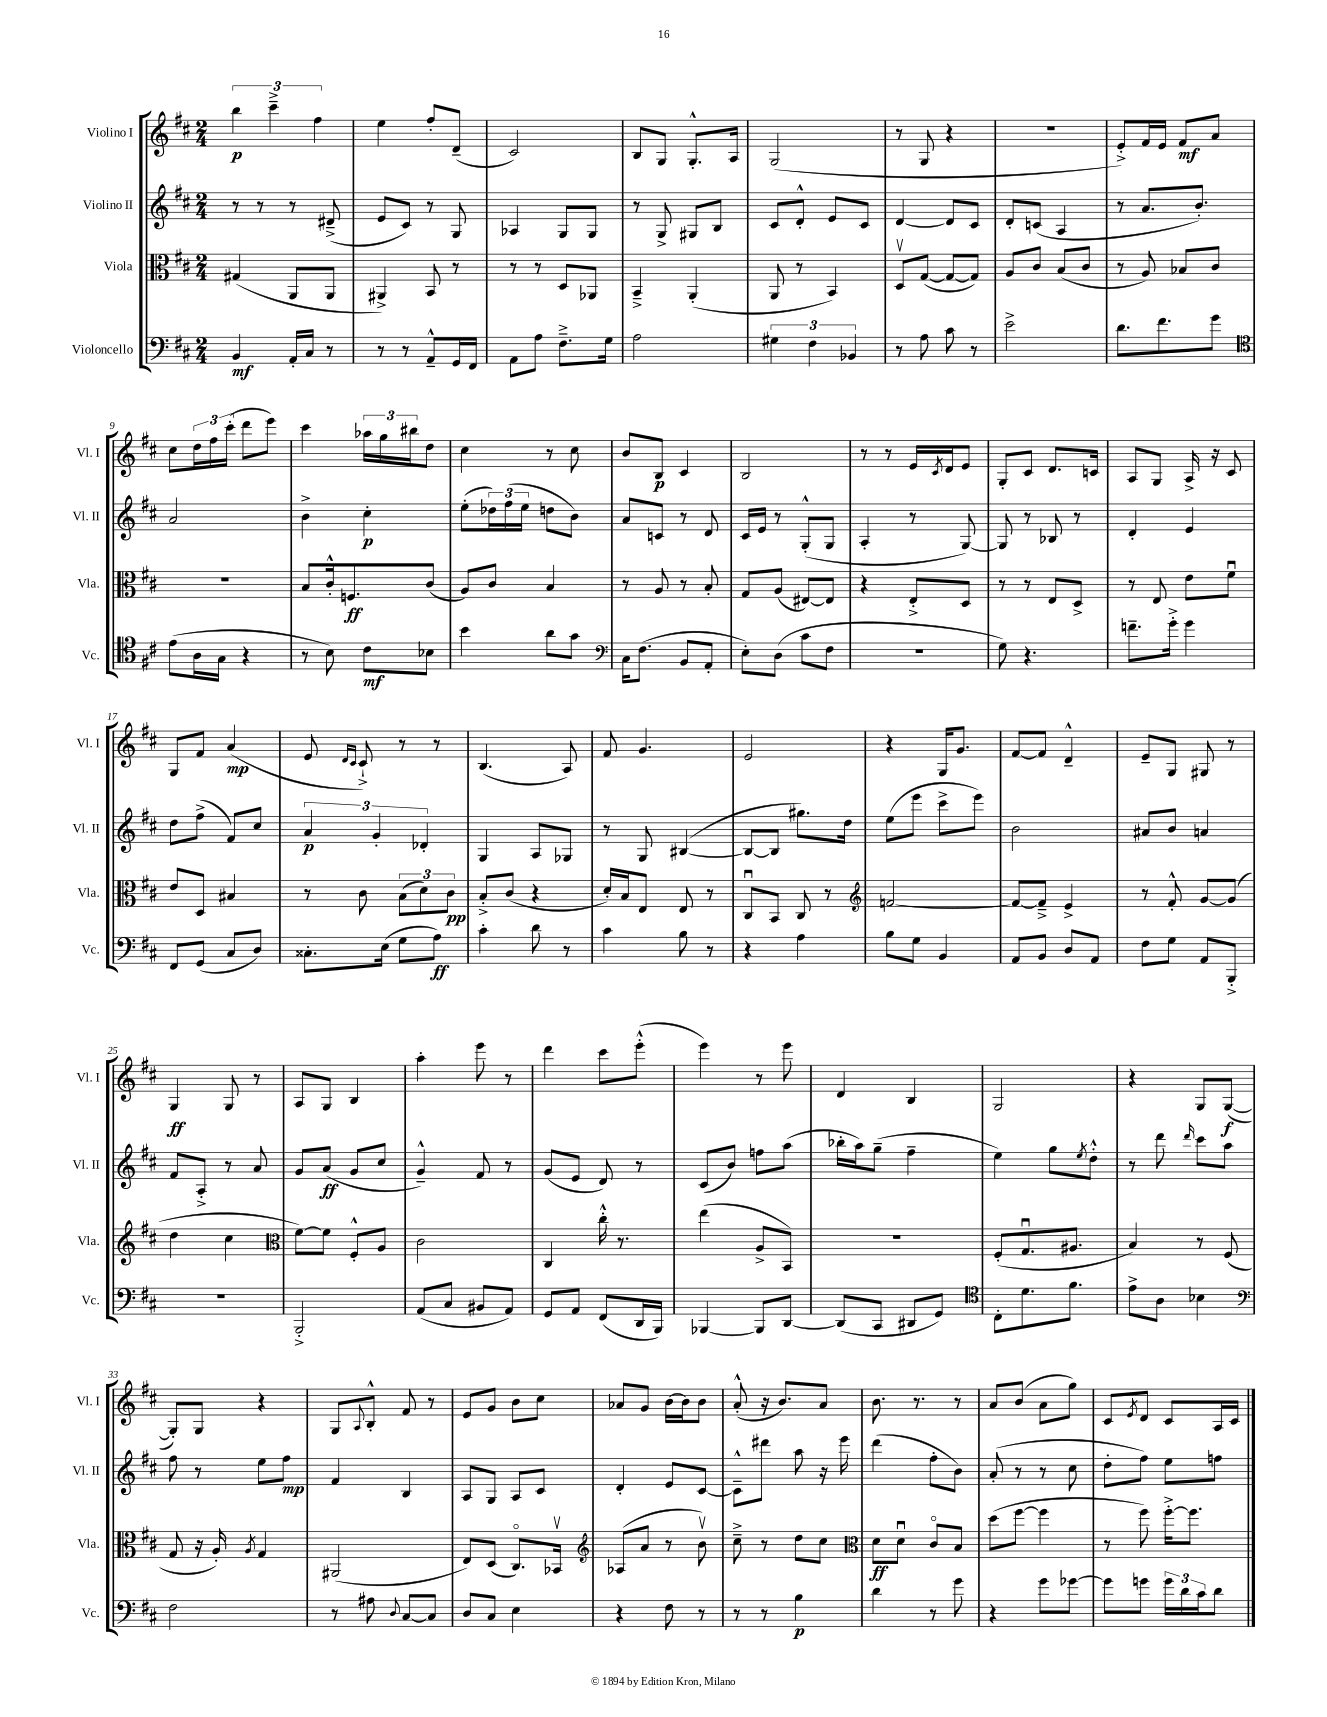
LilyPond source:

<<
\new StaffGroup <<
\new Staff = "s0" \with { instrumentName = "Violino I" shortInstrumentName = "Vl. I" } {
    \clef treble \key d \major \numericTimeSignature \time 2/4
    \tuplet 3/2 { b''4\p cis'''4---> fis''4 } |
    e''4 fis''8-. d'8--( |
    cis'2) |
    b8 g8 g8.-.-^ a16 |
    g2( |
    r8 g8 r4 |
    r2 |
    e'8-.->) fis'16 e'16 fis'8\mf a'8 |
    cis''8 \tuplet 3/2 { d''16 fis''16 cis'''16-.( } d'''8 e'''8) |
    cis'''4 \tuplet 3/2 { aes''16 g''16 bis''16 } d''8 |
    cis''4 r8 cis''8 |
    b'8 b8\p cis'4 |
    b2 |
    r8 r8 e'16 \acciaccatura { cis'8 } d'16 e'8 |
    g8-. cis'8 d'8. c'16 |
    a8 g8 a16-> r16 cis'8 |
    g8 fis'8 a'4\mp( |
    e'8 \grace { d'16 cis'16 } cis'8-!->) r8 r8 |
    b4.( a8) |
    fis'8 g'4. |
    e'2 |
    r4 g16 g'8. |
    fis'8~ fis'8 d'4---^ |
    e'8-- g8 gis8 r8 |
    g4\ff g8 r8 |
    a8 g8 b4 |
    a''4-. e'''8 r8 |
    d'''4 cis'''8 e'''8-.-^( |
    e'''4) r8 e'''8 |
    d'4 b4 |
    g2 |
    r4 g8 g8~\f( |
    g8-.) g8 r4 |
    g8 \appoggiatura { a8 } b8-.-^ fis'8 r8 |
    e'8 g'8 b'8 cis''8 |
    aes'8 g'8 b'16~ b'16 b'8 |
    a'8-.-^( r16 b'8.) a'8 |
    b'8. r8. r8 |
    a'8 b'8( a'8 g''8) |
    cis'8 \acciaccatura { e'8 } d'8 cis'8 a16 cis'16 \bar "|." |
}
\new Staff = "s1" \with { instrumentName = "Violino II" shortInstrumentName = "Vl. II" } {
    \clef treble \key d \major \numericTimeSignature \time 2/4
    r8 r8 r8 dis'8--->( |
    e'8 cis'8) r8 g8 |
    aes4 g8 g8 |
    r8 g8-> gis8 b8 |
    cis'8 d'8-.-^ e'8 cis'8 |
    d'4~ d'8 cis'8 |
    d'8-. c'8( a4 |
    r8 a'8. b'8.-.) |
    a'2 |
    b'4-> cis''4-.\p |
    e''8-.( \tuplet 3/2 { des''16) fis''16( e''16 } d''8 b'8) |
    a'8 c'8 r8 d'8 |
    cis'16 e'16 r8 g8-.-^( g8 |
    a4-. r8 g8~) |
    g8 r8 bes8 r8 |
    d'4-. e'4 |
    d''8 fis''8->( fis'8) cis''8 |
    \tuplet 3/2 { a'4\p g'4-. des'4-. } |
    g4 a8 ges8 |
    r8 g8 bis4~( |
    bis8~ bis8 gis''8.) d''16 |
    e''8( e'''8 cis'''8-> e'''8) |
    b'2 |
    ais'8 b'8 a'4 |
    fis'8 a8-.-> r8 a'8 |
    g'8 a'8\ff( g'8 cis''8 |
    g'4---^) fis'8 r8 |
    g'8( e'8 d'8) r8 |
    cis'8( b'8) f''8 a''8( |
    bes''16-. a''16) g''8--( fis''4-- |
    e''4) g''8 \acciaccatura { e''8 } d''8-.-^ |
    r8 d'''8 \grace { d'''16 } cis'''8 a''8 |
    fis''8 r8 e''8 fis''8\mp |
    fis'4 b4 |
    a8 g8 a8 cis'8 |
    d'4-. e'8 cis'8~ |
    cis'8---^ dis'''8 a''8 r16 e'''16 |
    d'''4( fis''8-. b'8) |
    a'8-.( r8 r8 cis''8 |
    d''8-. fis''8) e''8 f''8 \bar "|." |
}
\new Staff = "s2" \with { instrumentName = "Viola" shortInstrumentName = "Vla." } {
    \clef alto \key d \major \numericTimeSignature \time 2/4
    gis4( a,8 a,8 |
    ais,4->) b,8 r8 |
    r8 r8 d8 aes,8 |
    b,4---> a,4-.( |
    a,8 r8 b,4) |
    d8\upbow g8~( g8~ g8) |
    a8 cis'8 b8( cis'8 |
    r8 a8) bes8 cis'8 |
    r2 |
    b8 cis'16-.-^ f8.\ff cis'8( |
    a8) cis'8 b4 |
    r8 a8 r8 b8-. |
    g8 a8( eis8~) eis8 |
    r4 e8-.-> d8 |
    r8 r8 e8 d8-> |
    r8 e8 e'8 fis'8\downbow |
    e'8 d8 bis4 |
    r8 cis'8 \tuplet 3/2 { b8( d'8) cis'8\pp } |
    b8-.-> cis'8( r4 |
    d'16-.) b16 e8 e8 r8 |
    cis8\downbow b,8 cis8 r8 |
    \clef treble f'2~ |
    f'8~ f'8---> e'4-> |
    r8 fis'8-.-^ g'8~ g'8( |
    d''4 cis''4 |
    \clef alto fis'8~) fis'8 fis8-.-^ a8 |
    cis'2 |
    cis4 cis''16-.-^ r8. |
    e''4( a8-> b,8) |
    R2 |
    fis8-.( g8.\downbow ais8. |
    b4) r8 fis8( |
    g8 r16 a16-.) \acciaccatura { a8 } g4 |
    ais,2( |
    e8) d8( cis8.\flageolet) bes,16\upbow |
    \clef treble aes8( a'8 r8 b'8\upbow) |
    cis''8---> r8 d''8 cis''8 |
    \clef alto d'8\ff d'8\downbow cis'8\flageolet b8 |
    d''8( fis''8~ fis''4 |
    r8 fis''8) fis''16~-.-> fis''8. \bar "|." |
}
\new Staff = "s3" \with { instrumentName = "Violoncello" shortInstrumentName = "Vc." } {
    \clef bass \key d \major \numericTimeSignature \time 2/4
    b,4\mf a,16-. cis16 r8 |
    r8 r8 a,8---^ g,16 fis,16 |
    a,8 a8 fis8.---> g16 |
    a2 |
    \tuplet 3/2 { gis4 fis4 bes,4 } |
    r8 a8 cis'8 r8 |
    e'2-> |
    d'8. fis'8. g'8 |
    \clef tenor e'8( a16 g16 r4 |
    r8 b8) cis'8\mf bes8 |
    b'4 a'8 g'8 |
    \clef bass cis16 fis8.( b,8 a,8-. |
    e8-.) d8( cis'8 fis8 |
    R2 |
    g8) r4. |
    f'8.-- g'16-.-> g'4 |
    fis,8 g,8( cis8 d8) |
    cisis8.-. e16( g8 a8\ff) |
    cis'4-. d'8 r8 |
    cis'4 b8 r8 |
    r4 a4 |
    b8 g8 b,4 |
    a,8 b,8 d8 a,8 |
    fis8 g8 a,8 b,,8-.-> |
    R2 |
    b,,2-.-> |
    a,8( cis8 bis,8 a,8) |
    g,8 a,8 fis,8( d,16 b,,16) |
    bes,,4~ bes,,8 d,8~ |
    d,8( cis,8 dis,8 g,8) |
    \clef tenor cis8-. d'8. fis'8. |
    e'8-> a8 bes4 |
    \clef bass fis2 |
    r8 ais8 \appoggiatura { d8 } cis8~ cis8 |
    d8 cis8 e4 |
    r4 fis8 r8 |
    r8 r8 b4\p |
    d'4 r8 g'8 |
    r4 g'8 ges'8~ |
    ges'8 g'8 \tuplet 3/2 { g'16 d'16 cis'16 } d'8 \bar "|." |
}
>>
>>
